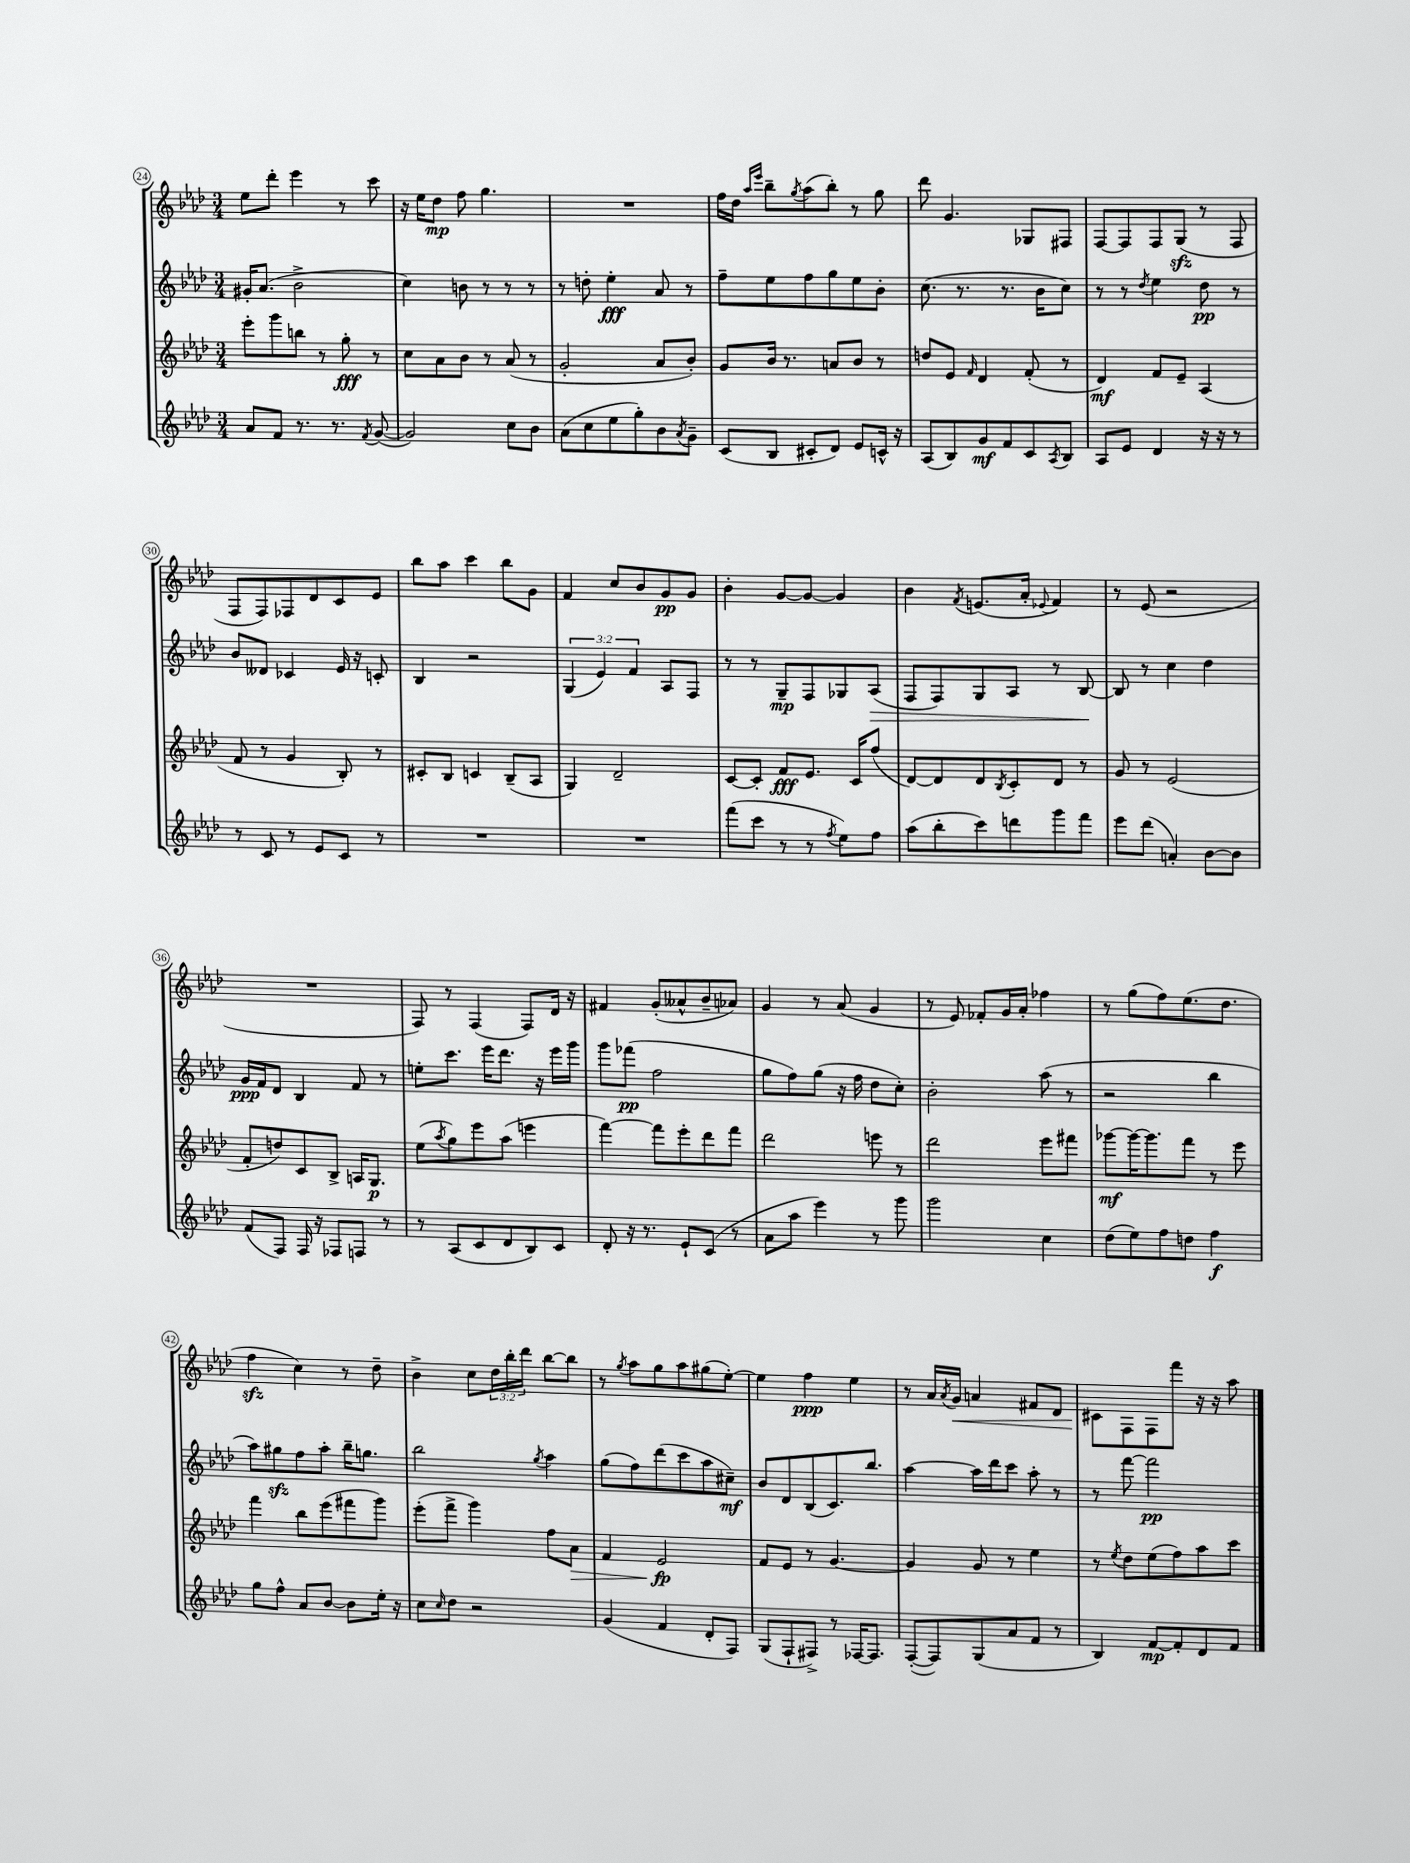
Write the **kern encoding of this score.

**kern	**kern	**kern	**kern
*staff4	*staff3	*staff2	*staff1
*clefG2	*clefG2	*clefG2	*clefG2
*k[b-e-a-d-]	*k[b-e-a-d-]	*k[b-e-a-d-]	*k[b-e-a-d-]
*M3/4	*M3/4	*M3/4	*M3/4
8a-/L	8eee-'\L	16g#'/LK	8ee-\L
.	.	(8.a-/J	.
8f/J	8ggg\	.	8ddd-'\J
8.r	8bb\J	2b-^\	4eee-\
.	8r	.	.
8.r	.	.	.
.	8gg'\	.	8r
8qf/	.	.	.
([8g/	8r	.	8ccc\
=	=	=	=
2g/])	8cc\L	4cc\)	16r
.	.	.	16ee-\LK
.	8a-\	.	8dd-\J
.	8b-\J	8b\	8ff\
.	8r	8r	4.gg\
8cc\L	(8a-/	8r	.
8b-\J	8r	8r	.
=	=	=	=
(8a-\L	2g'/	8r	2.r
8cc\	.	8dd'\	.
8ee-\	.	4ee-'\	.
8gg'\)	.	.	.
8b-\	8a-/L	8a-/	.
8qa-/	.	.	.
8g~\J	8b-'/J)	8r	.
=	=	=	=
(8c/L	8g/L	8ff~\L	16ff\LL
.	.	.	16dd-\JJ
.	.	.	16qqaa-/LL
.	.	.	16qqeee-/JJ
8B-/J	16b-/Jk	8ee-\	8bb-~\L
.	8.r	.	.
.	.	.	8qgg/
8c#'/L	.	8ff\	(8aa-\
8d-/J)	8a/L	8gg\	8bb-'\J)
8e-/L	8b-/J	8ee-\	8r
16c^^/Jk	8r	8b-'\J	8gg\
16r	.	.	.
=	=	=	=
(8A-/L	8dd/L	(8.cc\	8ddd-\
8B-/)	8e-/J	.	4.g/
.	.	8.r	.
.	16qqf/	.	.
8g/	4d-/	.	.
8f/	.	8.r	.
8c/	(8f'/	.	8G-/L
.	.	16b-\LK	.
8qA-/	.	.	.
8B-/J	8r	8cc\J)	8F#/J
=	=	=	=
8A-/L	4d-/)	8r	[8F/L
8e-/J	.	8r	8F/]
.	.	8qdd-/	.
4d-/	8f/L	4ee-\	8F/
.	8e-~/J	.	(8G/J
16r	(4A-/	8dd-\	8r
16r	.	.	.
8r	.	8r	8F/
=	=	=	=
8r	8f/	8b-/L	8F/L
8c/	8r	8d--/J	8F/)
8r	4g/	4c-/	8F-/
8e-/L	.	.	8d-/
8c/J	8B-'/)	16e-/	8c/
.	.	16r	.
8r	8r	8c'/	8e-/J
=	=	=	=
2.r	8c#'/L	4B-/	8bb-\L
.	8B-/J	.	8aa-\J
.	4c/	2r	4ccc\
.	(8B-~/L	.	8bb-\L
.	8A-/J	.	8g\J
=	=	=	=
2.r	4G/)	(6G/	4f/
.	.	6e-/)	.
.	2d-~/	.	8cc/L
.	.	6f/	.
.	.	.	8b-/
.	.	8A-/L	8g/
.	.	8F/J	8g/J
=	=	=	=
(8fff\L	[8c/L	8r	4b-'\
8ccc\J	8c'/]J	8r	.
8r	8f/L	8G~/L	[8g/L
8r	8.e-/J	8F/	8g/_J
8qff/	.	.	.
8ee-\L)	.	8G-/	4g/]
.	16c/LK	.	.
8ff\J	(8ff/J	(8A-/J	.
=	=	=	=
(8aa-\L	[8d-/L)	8F/L	4b-\
8bb-'\	8d-/]	8F/)	.
.	.	.	8qf/
8ccc\)	8d-/	8G/	(8.e/L
.	8qB-/	.	.
8ddd\	8c'/	8A-/J	.
.	.	.	16a-'/Jk
.	.	.	8qqe-/
8ggg\	8d-/J	8r	4f/)
8fff\J	8r	[8B-/	.
=	=	=	=
8eee-\L	8g/	8B-/]	8r
(8ddd-\J	8r	8r	(8e-/
4a'/)	(2e-/	4cc\	2r
[8b-\L	.	4dd-\	.
8b-\]J	.	.	.
=	=	=	=
(8f/L	8f'/L	16g/LL	2.r
.	.	16f/J	.
8F/J)	8dd/)	8d-/J	.
16F/	8c/	4B-/	.
16r	.	.	.
8F-/L	8B-^/J	.	.
8F/J	16A/LK	8f/	.
.	8.G/J	.	.
8r	.	8r	.
=	=	=	=
8r	(8ee-\L	8ee'\L	8F/)
.	8qaa-/	.	.
(8A-/L	8gg\)	8.ccc\J	8r
8c/	8eee-\	.	(4F/
.	.	16eee-\LK	.
8d-/	(8aa-\J	8.ddd-\J	.
8B-/)	4eee\	.	8F/L)
.	.	16r	.
8c/J	.	16eee-\LL	16d-/Jk
.	.	16ggg\JJ	16r
=	=	=	=
8d-'/	[4fff\)	8ggg\L	4f#/
16r	.	(8fff-\J	.
8.r	.	.	.
.	8fff\]L	2ff\	(8g'/L
8e-`/L	8eee-'\	.	8a--^^/
(8c/J	8ddd-\	.	8b-~/
8r	8fff\J	.	8a-/J)
=	=	=	=
8a-\L	2ddd-\	8gg\L	4g/
8aa-\J	.	8ff\)	.
4eee-\)	.	(8gg\J	8r
.	.	16r	(8a-/
.	.	16ff\	.
8r	8eee\	8dd-\L	4g/
8ggg\	8r	8cc'\J)	.
=	=	=	=
2ggg\	2ddd-\	2b-'\	8r
.	.	.	8e-/)
.	.	.	8f-'/L
.	.	.	16g/L
.	.	.	16a-'/JJ
4cc\	8eee-\L	(8aa-\	4ff-\
.	8fff#\J	8r	.
=	=	=	=
(8dd-\L	[8ggg-\L	2r	8r
8ee-\)	16ggg-\_K	.	(8gg\L
.	8.ggg-\]	.	.
8ff\	.	.	8ff\)
8dd\J	8fff\J	.	(8.ee-\
4ff\	8r	4bb-\	.
.	.	.	8.dd-\J
.	8eee-\	.	.
=	=	=	=
8gg\L	4fff\	8aa-\L)	4ff\
8ff^^\J	.	8gg#\	.
8a-/L	8bb-\L	8ff\	4cc\)
[8b-/J	(8eee-\	8aa-'\J	.
8b-\]L	8fff#\	16bb-~\LK	8r
.	.	8.gg\J	.
16ee-'\Jk	8ggg\J)	.	8dd-~\
16r	.	.	.
=	=	=	=
8cc\L	(8eee-'\L	2bb-\	4b-^\
16qqcc/	.	.	.
8dd-\J	8fff^\J	.	.
2r	4ggg\)	.	8cc\L
.	.	.	24dd-\L
.	.	.	24bb-'\
.	.	.	24ddd-\JJ
.	.	8qgg/	.
.	8ff\L	4aa-\	[8bb-\L
.	8a-\J	.	8bb-\]J
=	=	=	=
(4g/	4f/	(8gg\L	8r
.	.	.	8qgg/
.	.	8ff\)	8aa-\L
4f/	2e-/	(8ddd-\	8gg\
.	.	8ccc\	8aa-\
8d-'/L	.	8aa-\	(8gg#\
8F/J)	.	8cc#~\J)	[8ee-'\J)
=	=	=	=
(8G/L	8f/L	8b-/L	4ee-\]
8F`/	8e-/J	8d-/	.
8F#^/J)	8r	(8B-/	4ff\
8r	[4.g/	8.c/)	.
[16F-/LK	.	.	4ee-\
8.F-/]J	.	8.bb-/J	.
=	=	=	=
([8F'/L	4g/]	[4aa-\	8r
8F/])	.	.	16a-/LL
.	.	.	8qa-/
.	.	.	16g/JJ
(8G/	8g/	16aa-\]LL	4a/
.	.	16ddd-\J	.
8a-/	8r	8ccc\J	.
8f/J	4ee-\	8aa-'\	8f#/L
8r	.	8r	8d-/J
=	=	=	=
4B-/)	8r	8r	8c#\L
.	8qee-/	.	.
.	8dd-\L	[8fff\	8F\
[8f/L	(8ee-\	2fff\]	8F\
8f'/]	8ff\)	.	8fff\J
8d-/	8aa-\	.	16r
.	.	.	16r
8f/J	8ccc\J	.	8aa-\
==	==	==	==
*-	*-	*-	*-
